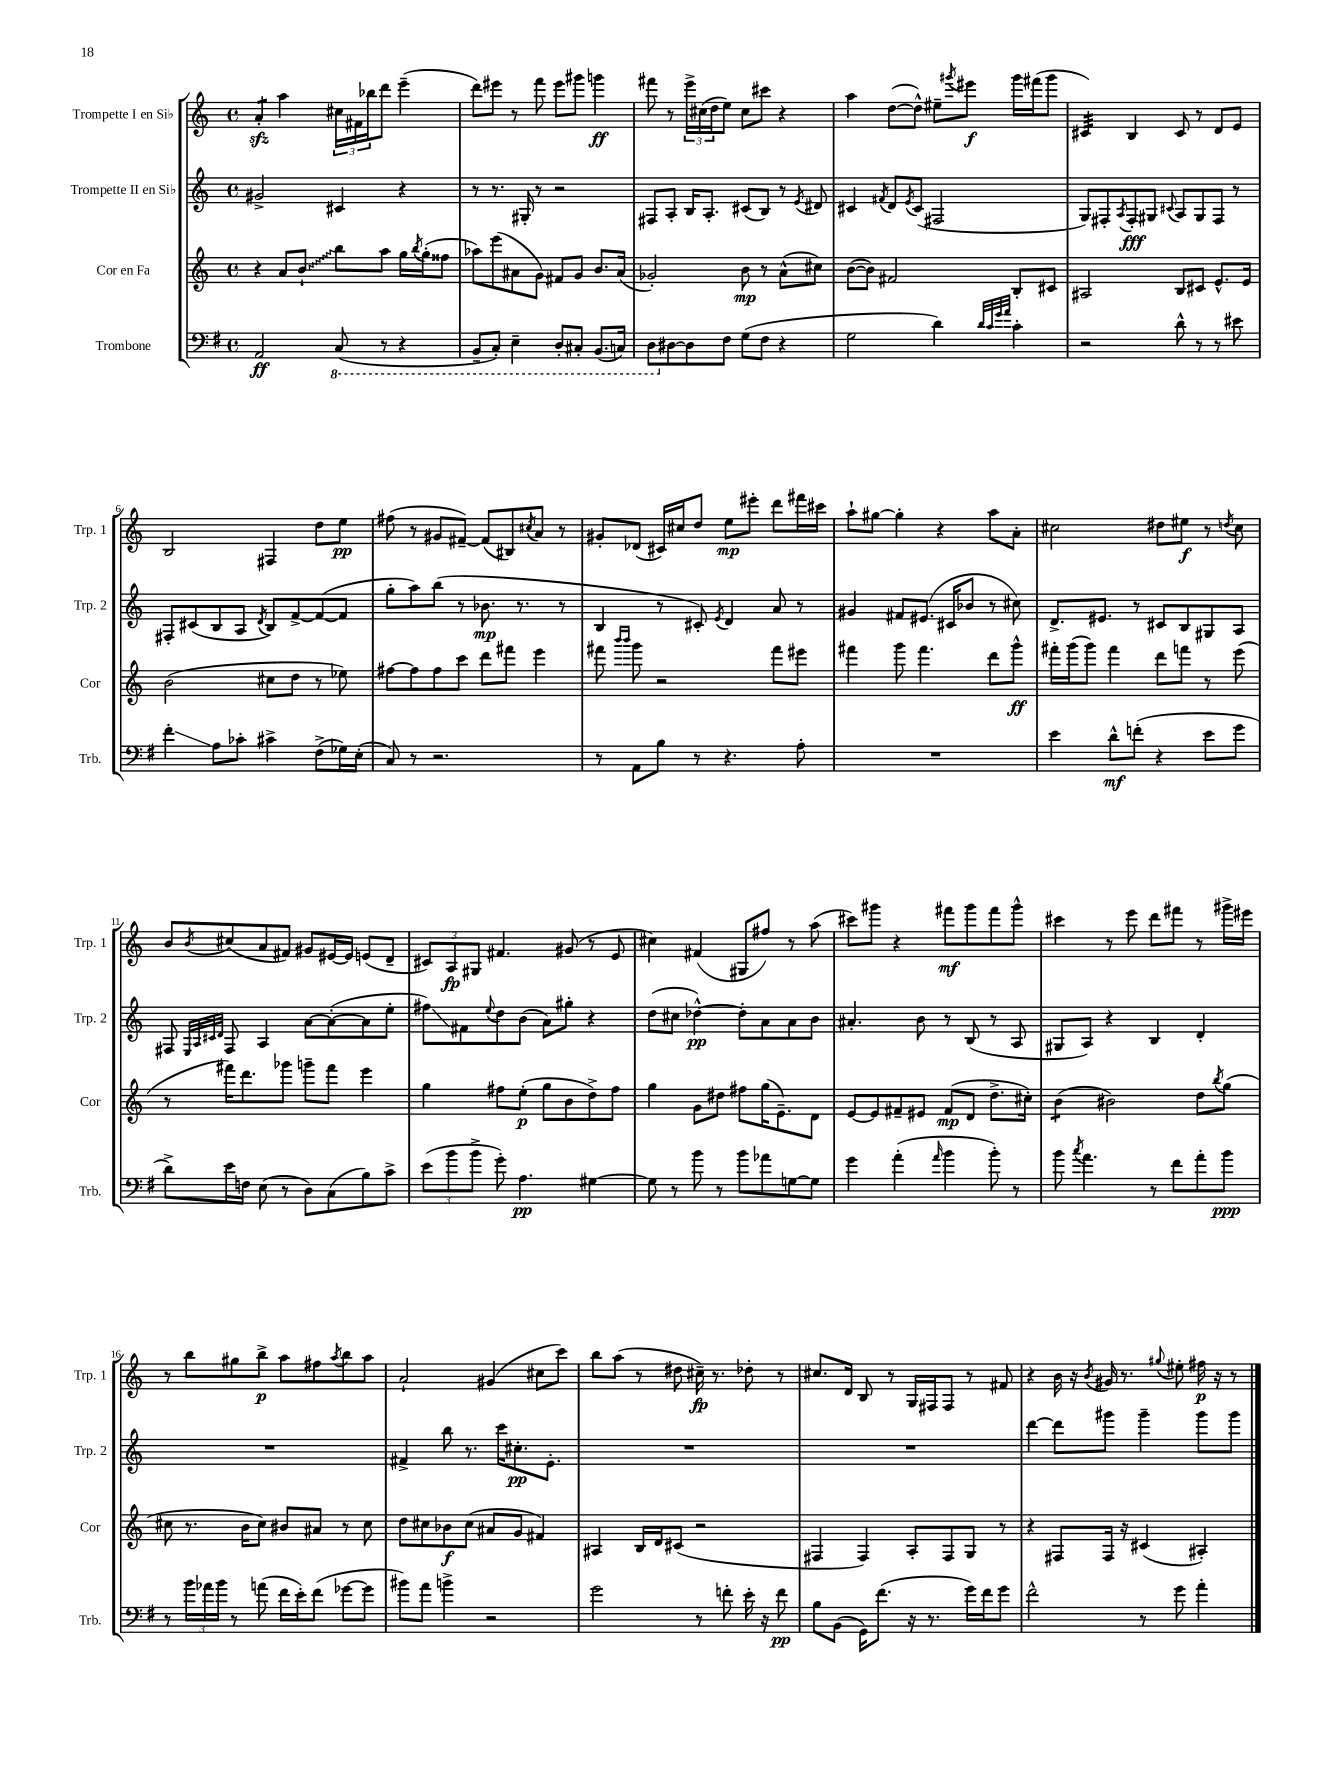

**kern	**kern	**kern	**kern
*staff4	*staff3	*staff2	*staff1
*clefF4	*clefG2	*clefG2	*clefG2
*k[f#]	*k[]	*k[]	*k[]
*M4/4	*M4/4	*M4/4	*M4/4
*met(c)	*met(c)	*met(c)	*met(c)
2AA	4r	2g#^	4a'
.	8a	.	4aa
.	8b`	.	.
(8CC	8bb	4c#	24cc#
.	.	.	24f#
.	.	.	24bb-
8r	8aa	.	8ddd
4r	16gg	4r	(4eee~
.	8qbb	.	.
.	(16gg'	.	.
.	8ff##	.	.
=	=	=	=
8BBB~	8aa-)	8r	8ddd)
8CC')	(8eee	8.r	8eee#
4EE~	8a#	.	8r
.	.	16G#'	.
.	8g)	8r	8fff
8DD'	8f#	2r	8eee#
8CC#'	8g	.	8ggg#
(8.BBB	8.b	.	4ggg
16CC)	(16a#	.	.
=	=	=	=
8DD	2g-')	8F#	8fff#
[8D#	.	8A'	8r
8D#]	.	16B	24eee^
.	.	.	(24cc#
.	.	8.A'	.
.	.	.	24dd
8F#	.	.	8ee)
(8G	8b	(8c#	8cc#
8F#	8r	8B)	8ccc#
4r	(8a^^	8r	4r
.	.	8qe	.
.	8cc#)	8d#	.
=	=	=	=
2G	([8b	4c#	4aa
.	8b])	.	.
.	.	8qf#	.
.	2f#	8d	([8dd
.	.	8qe	.
.	.	(8c#	8dd^^])
4d)	.	2F#	8ee#~
.	.	.	8qggg#
.	.	.	8eee#
32qqd	.	.	.
32qqc	.	.	.
32qqg	.	.	.
32qqa	.	.	.
4c'	8B'	.	16ggg#
.	.	.	(16fff#
.	8c#	.	8ggg#
=	=	=	=
2r	2A#	8G)	4c#)
.	.	8F#'	.
.	.	8qA	.
.	.	8F#'	4B
.	.	8G#	.
.	.	8qqc#	.
8d^^	8B	8A	8c#
8r	8c#	8G#	8r
8r	8.e^^	8F#	8d
8e#	.	8r	8e
.	16e	.	.
=	=	=	=
4f#'	(2b	8F#'	2B
.	.	(8c#	.
8A	.	8B	.
8c-'	.	8A	.
.	.	8qd	.
4c#^	8cc#	8B)	4F#
.	8dd	[8f^	.
(8F#^	8r	(8f_	8dd
16G-)	8ee-)	8f]	8ee
(16E'	.	.	.
=	=	=	=
8C)	[8ff#	8gg'	(8ff#
8r	8ff#]	8aa)	8r
2.r	8ff#	(8bb	8g#
.	8ccc	8r	[8f#~)
.	8ddd	8.b-	(8f#]
.	8fff#	.	8B#)
.	.	8.r	.
.	.	.	8qcc#
.	4eee	.	8a
.	.	8r	8r
=	=	=	=
8r	8fff#	4B	8g#'
.	16qqbbb	.	.
.	16qqbbb	.	.
8AA	8ggg	.	(8d-
8B	2r	8r	16c#)
.	.	.	16cc#
8r	.	8c#')	8dd
.	.	8qe	.
4.r	.	4d	8ee
.	.	.	8eee#'
.	8fff#	8a	8ddd
8A'	8eee#	8r	16fff#
.	.	.	16ccc#
=	=	=	=
1r	4fff#	4g#	8aa`
.	.	.	[8gg#
.	8ggg	8f#	4gg#']
.	4.fff#	(8.e#	.
.	.	.	4r
.	.	16c#	.
.	.	8b-	.
.	8ddd	8r	8aa
.	8ggg^^	8cc#)	8a'
=	=	=	=
4e	16fff#'	8.d^	2cc#
.	(16ggg	.	.
.	8ggg)	.	.
.	.	8.e#	.
8d^^	4fff#	.	.
(8f'	.	8r	.
4r	8ddd	8c#	8dd#
.	8fff	8B	8ee#
8e	8r	8G#	8r
.	.	.	8qdd
8g	(8eee	8A	8cc#
=	=	=	=
8d^)	8r	8F#	8b
.	.	32qqE	.
.	.	32qqA	.
.	.	32qqc#	.
.	.	32qqd	8qb
16e	16fff#)	8F#	(8cc#
16F	8.ddd	.	.
(8E	.	4A	8a
8r	8ggg-	.	8f#)
8D)	8ggg~	[8a	8g#
(8C	8fff#	(8a'_	[16e#
.	.	.	16e#]
8B)	4eee	8a]	(8e
8c^	.	8ee'	8d~
=	=	=	=
(12e	4gg	8ff#)	12c#)
12b	.	.	12A
.	.	8f#	.
12b^	.	.	12G#
.	.	8qqee	.
8g')	8ff#	8dd	4.f#
4.A	(8ee'	(8b	.
.	8gg	8a)	.
.	8b	8gg#'	(8g#
[4G#	8dd^)	4r	8r
.	8ff#	.	8e
=	=	=	=
8G#]	4gg	(8dd	4cc#)
8r	.	8cc#	.
8b	8g	[4dd-^^)	(4f#
8r	8dd#	.	.
8b	8ff#	8dd-']	8G#
8a-	(16gg	8a	8ff#)
.	8.e~)	.	.
[8G	.	8a	8r
8G]	8d	8b	(8aa
=	=	=	=
4g	[8e	4.a#'	8ccc#)
.	8e]	.	8ggg#
(4a'	8f#~	.	4r
.	8e#	8b	.
16qqa	.	.	.
4b	(8f#	8r	8fff#
.	8d	(8B	8ggg#
8b')	8.dd^	8r	8fff#
8r	.	8A	8ggg#^^
.	16cc#')	.	.
=	=	=	=
8b	(4b	8G#	4ccc#
8qcc	.	.	.
4.a	.	8A)	.
.	2b#)	4r	8r
.	.	.	8eee
8r	.	4B	8ddd
8f#	.	.	8fff#
8a'	8dd	4d'	8r
.	8qbb	.	.
8b	(8gg	.	16ggg#^
.	.	.	16eee#
=	=	=	=
8r	8cc#	1r	8r
24b	8.r	.	8bb
24a-	.	.	.
24b	.	.	.
8r	.	.	8gg#
.	16b	.	.
(8a	8cc#)	.	8bb^
16f#	8b#	.	8aa
16e')	.	.	.
(8f#	8a#	.	8ff#
.	.	.	8qaa
[8g-	8r	.	8bb
8g-]	8cc#	.	8aa
=	=	=	=
8b#)	8dd	4f#^	2a`
8a	8cc#	.	.
4b^	8b-	8bb	.
.	(8cc#	8.r	.
2r	8a#	.	(4g#
.	.	16ccc	.
.	8g	8.cc#'	.
.	4f#)	.	8cc#
.	.	8.e'	.
.	.	.	8ccc)
=	=	=	=
2g	4A#	1r	8bb
.	.	.	(8aa
.	16B	.	8r
.	16d	.	.
.	(8c#	.	8dd#
8r	2r	.	16cc#~)
.	.	.	8.r
8f'	.	.	.
16e'	.	.	8dd-'
16r	.	.	.
8f	.	.	8r
=	=	=	=
8B	4F#	1r	8.cc#
(8BB	.	.	.
.	.	.	16d
16GG)	4F#)	.	8B
(8.f#	.	.	.
.	.	.	8r
16r	8A'	.	16G
8.r	.	.	16F#
.	8F#	.	8F#
16g)	8G	.	8r
16f#	.	.	.
8g	8r	.	8f#
=	=	=	=
2f#^^	4r	[4ddd	4r
.	8F#	8ddd]	16b
.	.	.	16r
.	.	.	8qb
.	16F#	8ggg#	16g#
.	16r	.	8.r
8r	(4c#	4ggg#~	.
.	.	.	8qqgg#
8g	.	.	8ee#'
4a'	4A#')	8ggg#	16ff#
.	.	.	16r
.	.	8ggg#	8r
==	==	==	==
*-	*-	*-	*-
